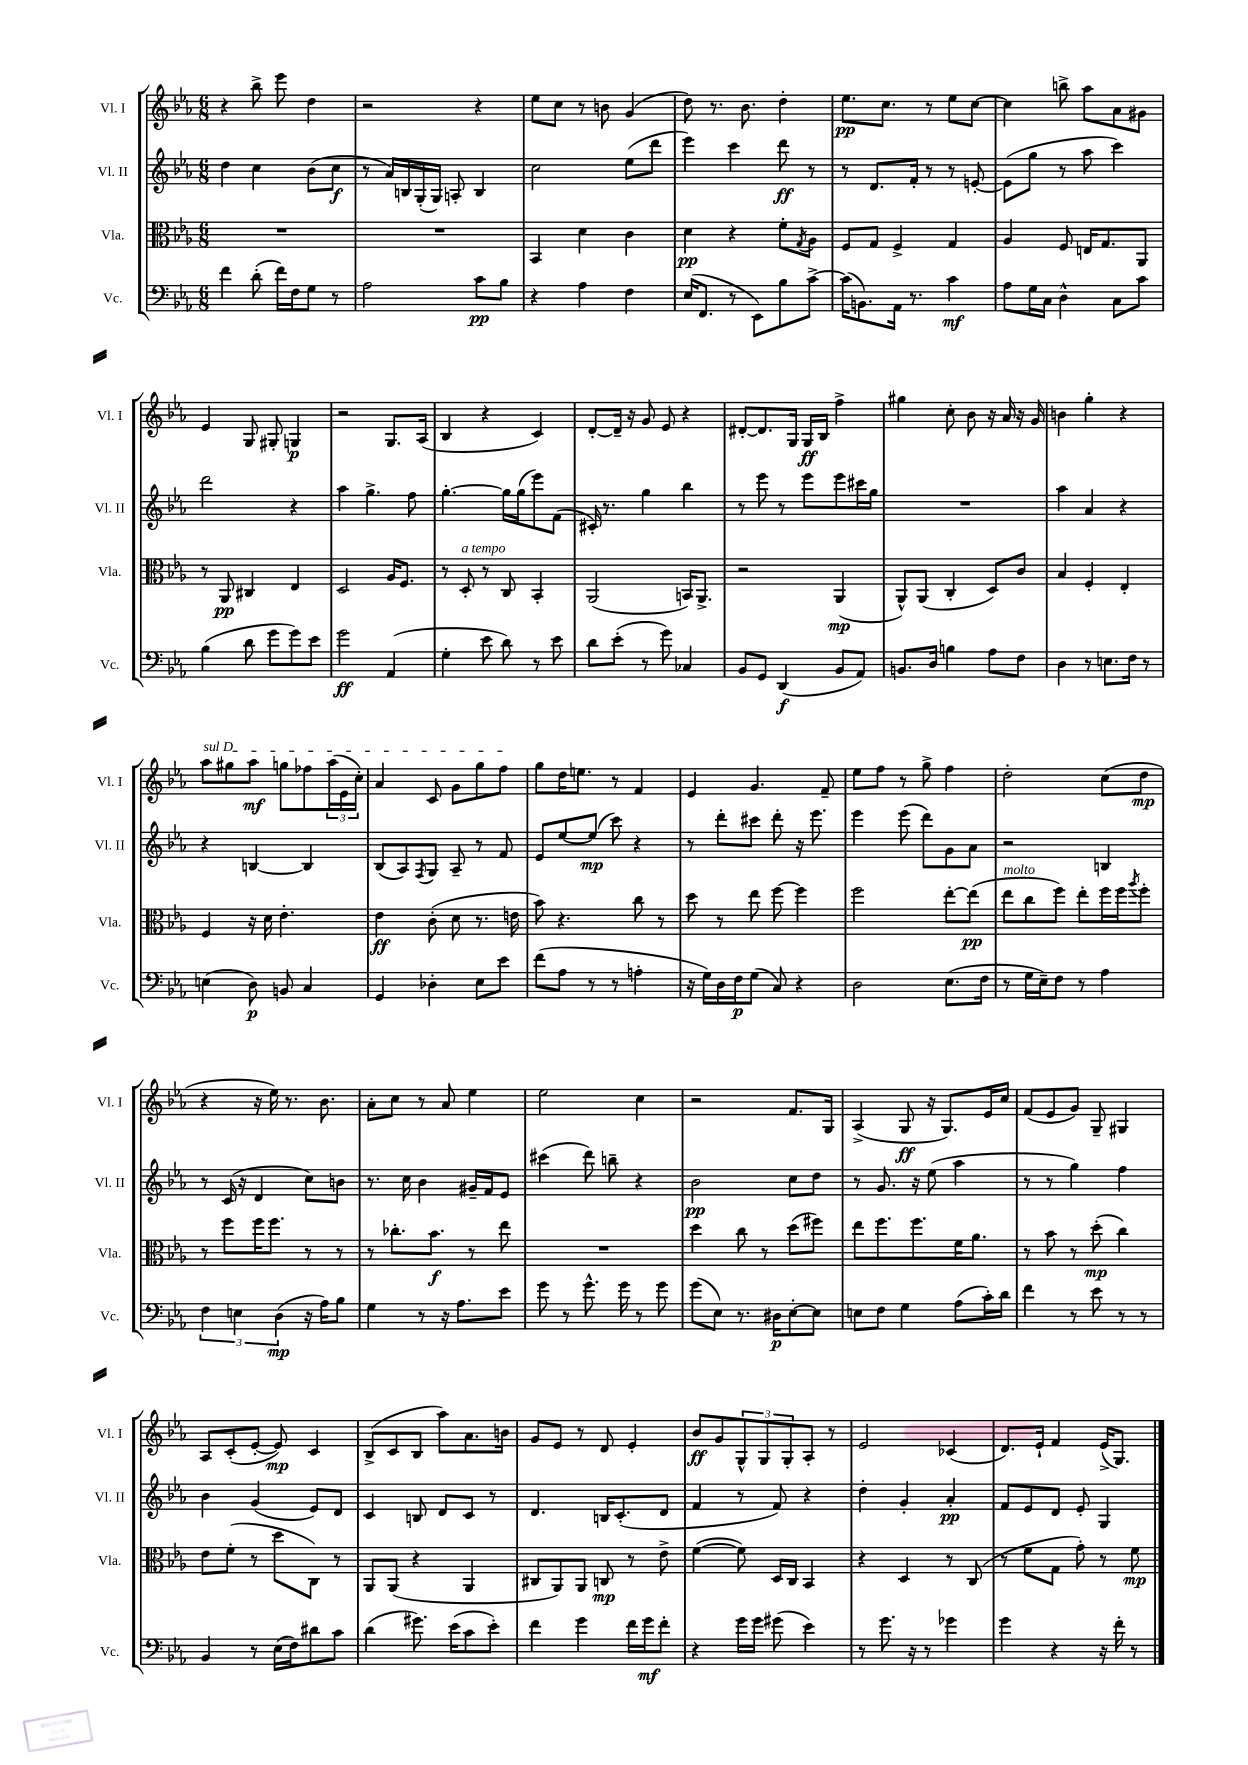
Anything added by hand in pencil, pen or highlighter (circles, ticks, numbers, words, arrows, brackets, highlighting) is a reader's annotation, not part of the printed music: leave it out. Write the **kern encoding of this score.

**kern	**kern	**kern	**kern
*staff4	*staff3	*staff2	*staff1
*clefF4	*clefC3	*clefG2	*clefG2
*k[b-e-a-]	*k[b-e-a-]	*k[b-e-a-]	*k[b-e-a-]
*M6/8	*M6/8	*M6/8	*M6/8
4f\	2.r	4dd\	4r
(8d'\	.	4cc\	8bb-^\
16f\LL)	.	.	8eee-\
16F\J	.	.	.
8G\J	.	(8b-\L	4dd\
8r	.	8cc\J	.
=	=	=	=
2A-\	2.r	8r	2r
.	.	16a-/LL)	.
.	.	16B/	.
.	.	(16G'/	.
.	.	16G/JJ)	.
.	.	8A'/	.
8c\L	.	4B/	4r
8B-\J	.	.	.
=	=	=	=
4r	4BB-/	2cc\	8ee-\L
.	.	.	8cc\J
4A-\	4d\	.	8r
.	.	.	8b\
4F\	4c\	(8ee-\L	(4g/
.	.	8ddd\J	.
=	=	=	=
(16E-/LK	4d\	4eee-\)	8dd\)
8.FF/J	.	.	.
.	.	.	8.r
8r	4r	4ccc\	.
.	.	.	8.b-\
8EE-\L)	.	.	.
8B-\	8f'\L	8ddd\	4dd'\
.	8qG/	.	.
[8c^\J	8A-\J	8r	.
=	=	=	=
(16c\]LK	8F/L	8r	8.ee-\L
8.BB\)	.	.	.
.	8G/J	8.d/L	.
.	.	.	8.cc\J
16AA-\Jk	4F^/	.	.
8.r	.	16f'/Jk	.
.	.	8r	8r
4c\	4G/	8r	8ee-\L
.	.	[8e'/	[8cc\J
=	=	=	=
8A-\L	4A-/	(8e\]L	4cc\]
16G\L	.	8gg\J	.
16C\JJ	.	.	.
4D^^\	8F/	8r	8bb^\
.	16E/LK	8aa-\	8aa-\L
.	8.G/	.	.
8C\L	.	4ccc\)	8a-\
8c\J	8AA-/J	.	8g#\J
=	=	=	=
(4B-\	8r	2ddd\	4e-/
.	8AA-/	.	.
8d\	4C#/	.	8G/
8g\L	.	.	8G#'/
8g\)	4E-/	4r	4G/
8e-\J	.	.	.
=	=	=	=
2g\	2D/	4aa-\	2r
.	.	4.gg^\	.
(4AA-/	16A-/LK	.	8.G/L
.	8.F/J	.	.
.	.	8ff\	.
.	.	.	(16A-/Jk
=	=	=	=
4G'\	8r	[4.gg'\	4B-/
.	8D'/	.	.
8e-\	8r	.	4r
8d\)	8C/	16gg\]LL	.
.	.	(16gg\J	.
8r	4BB-'/	8eee-\)	4c/)
8e-\	.	(8f\J	.
=	=	=	=
8d\L	(2AA-/	16c#'/)	[8d'/L
.	.	8.r	.
(8e-'\J	.	.	16d~/]Jk
.	.	.	16r
8r	.	4gg\	8g/
8g\)	.	.	8e-/
4C-/	16BB/LK)	4bb-\	4r
.	8.AA-^/J	.	.
=	=	=	=
8BB-/L	2r	8r	[8d#'/L
8GG/J	.	8eee-\	8.d#/]
(4DD/	.	8r	.
.	.	.	16G/Jk
.	.	8eee-\L	16G/LL
.	.	.	16B-/JJ
8BB-/L	(4AA-/	8eee-\	4ff^\
8AA-/J)	.	16ccc#\L	.
.	.	16gg\JJ	.
=	=	=	=
8.BB/L	8AA-^^/L)	2.r	4gg#\
.	(8AA-/J	.	.
16D/Jk	.	.	.
4B\	4C'/	.	8cc'\
.	.	.	8b-\
8A-\L	8D/L)	.	16r
.	.	.	16a-/
8F\J	8c/J	.	16r
.	.	.	16g/
=	=	=	=
4D\	4B-/	4aa-\	4b\
8r	4F'/	4a-/	4gg'\
8.E\L	.	.	.
.	4E-'/	4r	4r
16F\Jk	.	.	.
8r	.	.	.
=	=	=	=
(4E\	4F/	4r	8aa-\L
.	.	.	8gg#\
8D\)	16r	[4B/	8aa-\J
.	16d\	.	.
8BB/	4.e-'\	.	8gg\L
4C/	.	4B/]	8ff-\
.	.	.	(24aa-\L
.	.	.	24e-\
.	.	.	24cc'\JJ)
=	=	=	=
4GG/	4e-\	(8B-/L	4a-/
.	.	8A-/)	.
.	.	8qF/	.
4D-'\	(8c'\	8G/J	8c/
.	8d\	8A-~/	8g\L
8E-\L	8.r	8r	8gg\
8e-\J	.	8f/	8ff\J
.	16e\	.	.
=	=	=	=
(8f\L	8b-\)	8e-/L	8gg\L
8A-\J	4.r	[8ee-/	16dd\K
.	.	.	8.ee\J
8r	.	(8ee-/]J	.
8r	.	8ccc\)	8r
4A'\	8cc\	4r	4f/
.	8r	.	.
=	=	=	=
16r	8dd\	8r	4e-/
16G\LL)	.	.	.
16D\	8r	8ddd'\L	.
16F\J	.	.	.
(8G\J	8ee-\	8ccc#\J	4.g/
8C/)	[8ff\	8ddd'\	.
4r	4ff\]	16r	.
.	.	8.eee-\	.
.	.	.	8f~/
=	=	=	=
2D\	2ff\	4eee-\	8ee-\L
.	.	.	8ff\J
.	.	(8eee-\	8r
.	.	8ddd\L)	8gg^\
(8.E-\L	[8ee-'\L	8g\	4ff\
.	(8ee-\]J	8a-\J	.
16F\Jk	.	.	.
=	=	=	=
8r	8ee-\L	2r	2dd'\
16G\LL	8cc\	.	.
16E-~\J)	.	.	.
8F\J	8ff\J)	.	.
8r	8ee-'\L	.	.
4A-\	16ff\L	4B/	(8cc\L
.	16ff\J	.	.
.	8qaa-/	.	.
.	8ff'\J	.	8dd\J
=	=	=	=
6F\	8r	8r	4r
.	8ff\L	(16c/	.
6E\	.	.	.
.	.	16r	.
.	16ff\K	4d/	16r
.	8.ff\J	.	16ee-\)
(6D\	.	.	.
.	.	.	8.r
16r	8r	8cc\L)	.
16A-\LK)	.	.	8.b-\
8B-\J	8r	8b\J	.
=	=	=	=
4G\	8r	8.r	8a-'\L
.	8.cc-'\L	.	8cc\J
.	.	16cc\	.
8r	.	4b-\	8r
.	8.b-\J	.	.
16r	.	.	8a-/
8.A-\L	.	.	.
.	8r	16g#~/LL	4ee-\
.	.	16f/J	.
8e-\J	8ee-\	8e-/J	.
=	=	=	=
8g\	2.r	(4ccc#\	2ee-\
8r	.	.	.
8.g^^\	.	8ddd\)	.
.	.	8bb~\	.
16g\	.	.	.
8r	.	4r	4cc\
8g\	.	.	.
=	=	=	=
(8g\L	4dd\	2b-\	2r
8E-\J)	.	.	.
8.r	8cc\	.	.
.	8r	.	.
16D#\LK	.	.	.
[8E-'\	(8dd\L	8cc\L	8.f/L
8E-\]J	8ff#\J)	8dd\J	.
.	.	.	16G/Jk
=	=	=	=
8E\L	8ee-\L	8r	(4A-^/
8F\J	8.ff\	8.g/	.
4G\	.	.	8G/
.	8.ff\	16r	.
.	.	(8ee-\	16r
.	.	.	8.G/L)
(8A-\L	16f\K	4aa-\	.
.	8.a-\J	.	.
16c'\L)	.	.	16e-/L
16d\JJ	.	.	16cc/JJ
=	=	=	=
4f\	8r	8r	(8f/L
.	8b-\	8r	8e-/
8r	8r	4gg\)	8g/J)
8e-\	(8dd'\	.	8G~/
8r	4cc\)	4ff\	4G#/
8r	.	.	.
=	=	=	=
4BB-/	8e-\L	4b-\	8A-/L
.	(8f'\J	.	(8c'/
8r	8r	(4g/	[8e-'/J
(16E-\LL	8dd\L	.	8e-/])
16F\J)	.	.	.
8d#\	8C\J)	8e-/L)	4c/
8c\J	8r	8d/J	.
=	=	=	=
(4d\	8AA-/L	4c/	(8B-^/L
.	(8AA-/J	.	8c/
8.g#\)	4r	8B/	8B-/J
.	.	8d/L	8aa-\L)
(16e-\LK	.	.	.
8c\	4AA-/	8c/J	8.a-\
8e-'\J)	.	8r	.
.	.	.	16b\Jk
=	=	=	=
4f\	8C#/L	4.d/	8g/L
.	8AA-/)	.	8e-/J
4g\	8AA-/J	.	8r
.	8C/	16B/LK	8d/
.	.	(8.c'/	.
16f\LL	8r	.	4e-'/
16g\J	.	.	.
8f'\J	8e-^\	8d/J	.
=	=	=	=
4r	([4f\	4f/	8b-/L
.	.	.	8g/
16g\LL	8f\])	8r	12G^^/
16g\JJ	.	.	.
.	.	.	12G/
(8g#\	16D/LL	8f/)	.
.	.	.	12G'/
.	16C/JJ	.	.
4e-\)	4BB-/	4r	8A-'/J
.	.	.	8r
=	=	=	=
8r	4r	4dd'\	2e-/
8.g\	.	.	.
.	4D/	4g'/	.
16r	.	.	.
8r	.	.	.
4g-\	8r	4a-'/	(4c-/
.	(8C/	.	.
=	=	=	=
4g\	8r	8f/L	8.d/L)
.	8f\L	8e-/	.
.	.	.	16e-`/Jk
4r	8G\J	8d/J	4f/
.	8g'\)	8e-'/	.
16r	8r	4G/	(16e-^/LK
16f'\	.	.	8.G/J)
8r	8f\	.	.
==	==	==	==
*-	*-	*-	*-
